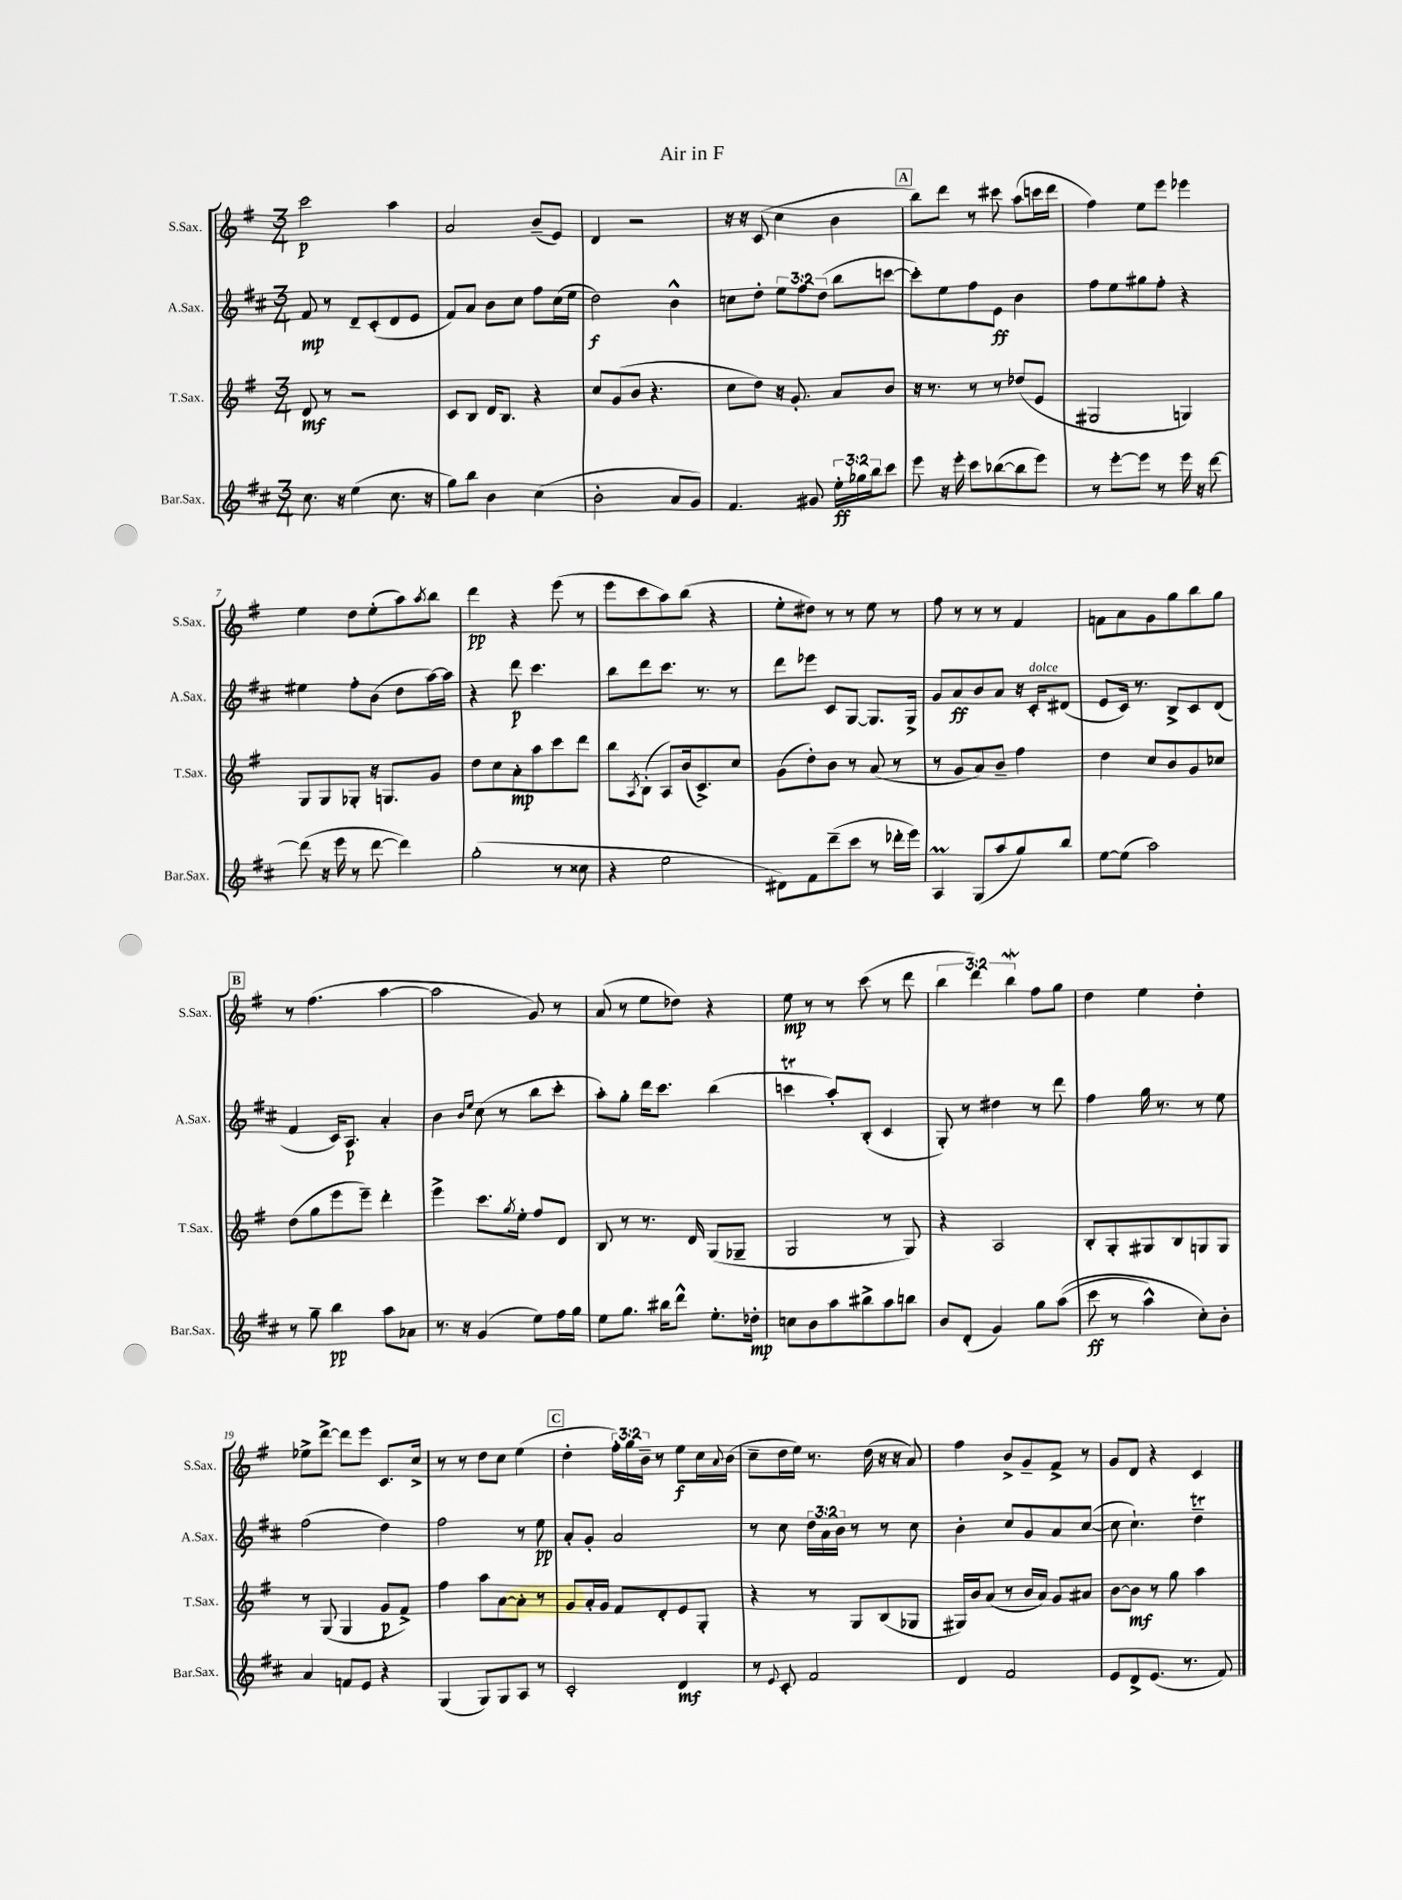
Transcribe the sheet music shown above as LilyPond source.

\header { title = "Air in F" }
<<
\new StaffGroup <<
\new Staff = "s0" \with { instrumentName = "S.Sax." shortInstrumentName = "S.Sax." } {
    \clef treble \key g \major \numericTimeSignature \time 3/4 \override Staff.TupletNumber.text = #tuplet-number::calc-fraction-text
    c'''2\p a''4 |
    a'2 b'8--( e'8) |
    d'4 r2 |
    r16 r16 c'8( c''4 b'4 |
    \mark \markup { \box "A" } b''8) d'''8 r8 cis'''8 a''8( c'''16 d'''16 |
    fis''4) e''8 e'''8 ees'''4 |
    e''4 d''8 e''8-.( a''8) \acciaccatura { a''8 } b''8 |
    d'''4\pp r4 e'''8( r8 |
    e'''8 c'''8 a''8) b''8( r4 |
    e''8-. dis''8) r8 r8 e''8 r8 |
    fis''8 r8 r8 r8 fis'4 |
    f'8 a'8 g'8 g''8 b''8 g''8 |
    \mark \markup { \box "B" } r8 fis''4.( a''4~ |
    a''2 g'8) r8 |
    a'8( r8 e''8 des''8) r4 |
    e''8\mp r8 r8 c'''8( r8 d'''8 |
    \tuplet 3/2 { b''4 d'''4) b''4\mordent } fis''8 g''8 |
    d''4 e''4 d''4-. |
    ees''8-> d'''8~-> d'''8 e'''8 c'8. c''16-> |
    r8 r8 d''8 c''8 e''4( |
    \mark \markup { \box "C" } d''4-. \tuplet 3/2 { fis''16-.) g''16 b'16-- } r8 e''8\f c''16 \appoggiatura { a'8 } b'16( |
    c''8-- d''16 e''16) r8. d''16( r16 r16 a'8) |
    fis''4 b'8-> g'8-- fis'8-> r8 |
    g'8 d'8 r4 c'4 \bar "|." |
}
\new Staff = "s1" \with { instrumentName = "A.Sax." shortInstrumentName = "A.Sax." } {
    \clef treble \key d \major \numericTimeSignature \time 3/4 \override Staff.TupletNumber.text = #tuplet-number::calc-fraction-text
    fis'8\mp r8 d'8-- cis'8-.( d'8 e'8 |
    fis'8) a'8 b'8 cis''8 fis''8 cis''16( e''16 |
    d''2\f) b'4-^ |
    c''8 d''8-. \tuplet 3/2 { e''8 fis''8 d''8( } b''8 c'''8~ |
    \mark \markup { \box "A" } c'''8-.) e''8 fis''8 e'8\ff b'4 |
    fis''8 e''8 gis''8 fis''8-. r4 |
    eis''4 fis''8-. b'8( d''8 a''16~) a''16 |
    r4 d'''8\p cis'''4. |
    b''8 d'''8 cis'''8. r8. r8 |
    d'''8 ees'''8 cis'8 g8~ g8. g16-> |
    g'8 a'8\ff b'8 a'8 r16 cis'16-.^\markup { \italic "dolce" } dis'8( |
    e'8 cis'16) r8. b8-> cis'8 d'8( |
    \mark \markup { \box "B" } fis'4 cis'16) a8.\p a'4-. |
    b'4 \grace { b'16 e''16 } cis''8( r8 b''8 cis'''8-. |
    a''8-.) g''8-. d'''16 cis'''8. b''4( |
    c'''4\trill a''8-.) b8-.( cis'4 |
    g8-.) r8 dis''4 r8 d'''8 |
    fis''4 g''16 r8. r8 e''8 |
    fis''2( d''4) |
    fis''2 r8 e''8\pp |
    \mark \markup { \box "C" } a'8-. g'8-. a'2 |
    r8 cis''8 \tuplet 3/2 { d''16 a'16 b'16 } r8 r8 cis''8 |
    b'4-. cis''8 g'8 a'8 cis''8~( |
    cis''8 cis''4.-!) d''4--\trill \bar "|." |
}
\new Staff = "s2" \with { instrumentName = "T.Sax." shortInstrumentName = "T.Sax." } {
    \clef treble \key g \major \numericTimeSignature \time 3/4
    d'8\mf r8 r2 |
    c'8 b8 d'16 b8. r4 |
    c''8 g'8( b'8 r4. |
    c''8 d''8) r16 g'8.-. a'8 b'8 |
    \mark \markup { \box "A" } r16 r8. r8 r8 des''8( e'8 |
    gis2 g4) |
    g8 g8 ges8-. r16 g8. g'8 |
    d''8 c''8 a'8-.\mp a''8 c'''8 d'''8 |
    b''8 \acciaccatura { a8 } b8-.( a8) b'16( c'8.->) c''8 |
    g'8( d''8-.) b'8 r8 a'8( r8 |
    r8 g'8 a'8) b'8-- fis''4 |
    d''4 c''8 b'8 g'8 ces''8 |
    \mark \markup { \box "B" } d''8( g''8 e'''8 e'''8--) d'''4-. |
    e'''4-> c'''8. \acciaccatura { g''8 } e''16-. fis''8 d'8 |
    b8 r8 r8. d'16 g8( ges8-- |
    g2 r8 g8) |
    r4 a2 |
    b8-. g8-. gis8 b8 g8 g8 |
    r8 g8( g4 g'8\p fis'8->) |
    fis''4 a''8 a'8~ a'8-. r8 |
    \mark \markup { \box "C" } g'8 a'16-. g'16 fis'8 d'8-. e'8 g8-. |
    r4 r8 g8 b8( ges8 |
    gis16) b'16 a'8( r8 b'16 a'16) g'8 ais'8 |
    b'8~ b'8\mf r8 g''8 a''4 \bar "|." |
}
\new Staff = "s3" \with { instrumentName = "Bar.Sax." shortInstrumentName = "Bar.Sax." } {
    \clef treble \key d \major \numericTimeSignature \time 3/4 \override Staff.TupletNumber.text = #tuplet-number::calc-fraction-text
    cis''8. r16 e''4( cis''8. r16 |
    g''8) b''8 b'4 cis''4( |
    b'2-. a'8 g'8) |
    fis'4. gis'8 \tuplet 3/2 { e''16-.\ff ges''16 b''16 } cis'''8 |
    \mark \markup { \box "A" } e'''8 r16 e'''16-. cis'''8 bes''8~( bes''8 e'''8) |
    r8 e'''8~-. e'''8 r8 e'''16 r16 d'''8~ |
    d'''8( r16 e'''16 r8 d'''8~ d'''4) |
    g''2-.( r8 cisis''8 |
    r4 e''2 |
    dis'8) fis'8 d'''8--( cis'''8 r8 des'''16-. e'''16) |
    a4\prall g8( a''8 g''8) b''8 |
    e''8~ e''8( a''2) |
    \mark \markup { \box "B" } r8 g''8-- b''4\pp a''8 aes'8 |
    r8. r16 g'4( e''8) fis''16 g''16 |
    e''8 g''8. bis''16 d'''8-^ e''8.-. des''16-.\mp |
    c''8 b'8 a''8 bis''8-> a''8 b''8 |
    b'8 d'8-.( g'4) g''8 a''8(\( |
    cis'''8\ff r8 a''4-^) cis''8-.\) b'8-. |
    a'4 f'8 e'8 r4 |
    g4( g8) g8 a8 r8 |
    \mark \markup { \box "C" } cis'2-. d'4\mf |
    r8 \appoggiatura { e'8 } cis'8-. fis'2 |
    d'4 fis'2 |
    e'8 d'8-> e'8.( r8. fis'8) \bar "|." |
}
>>
>>
